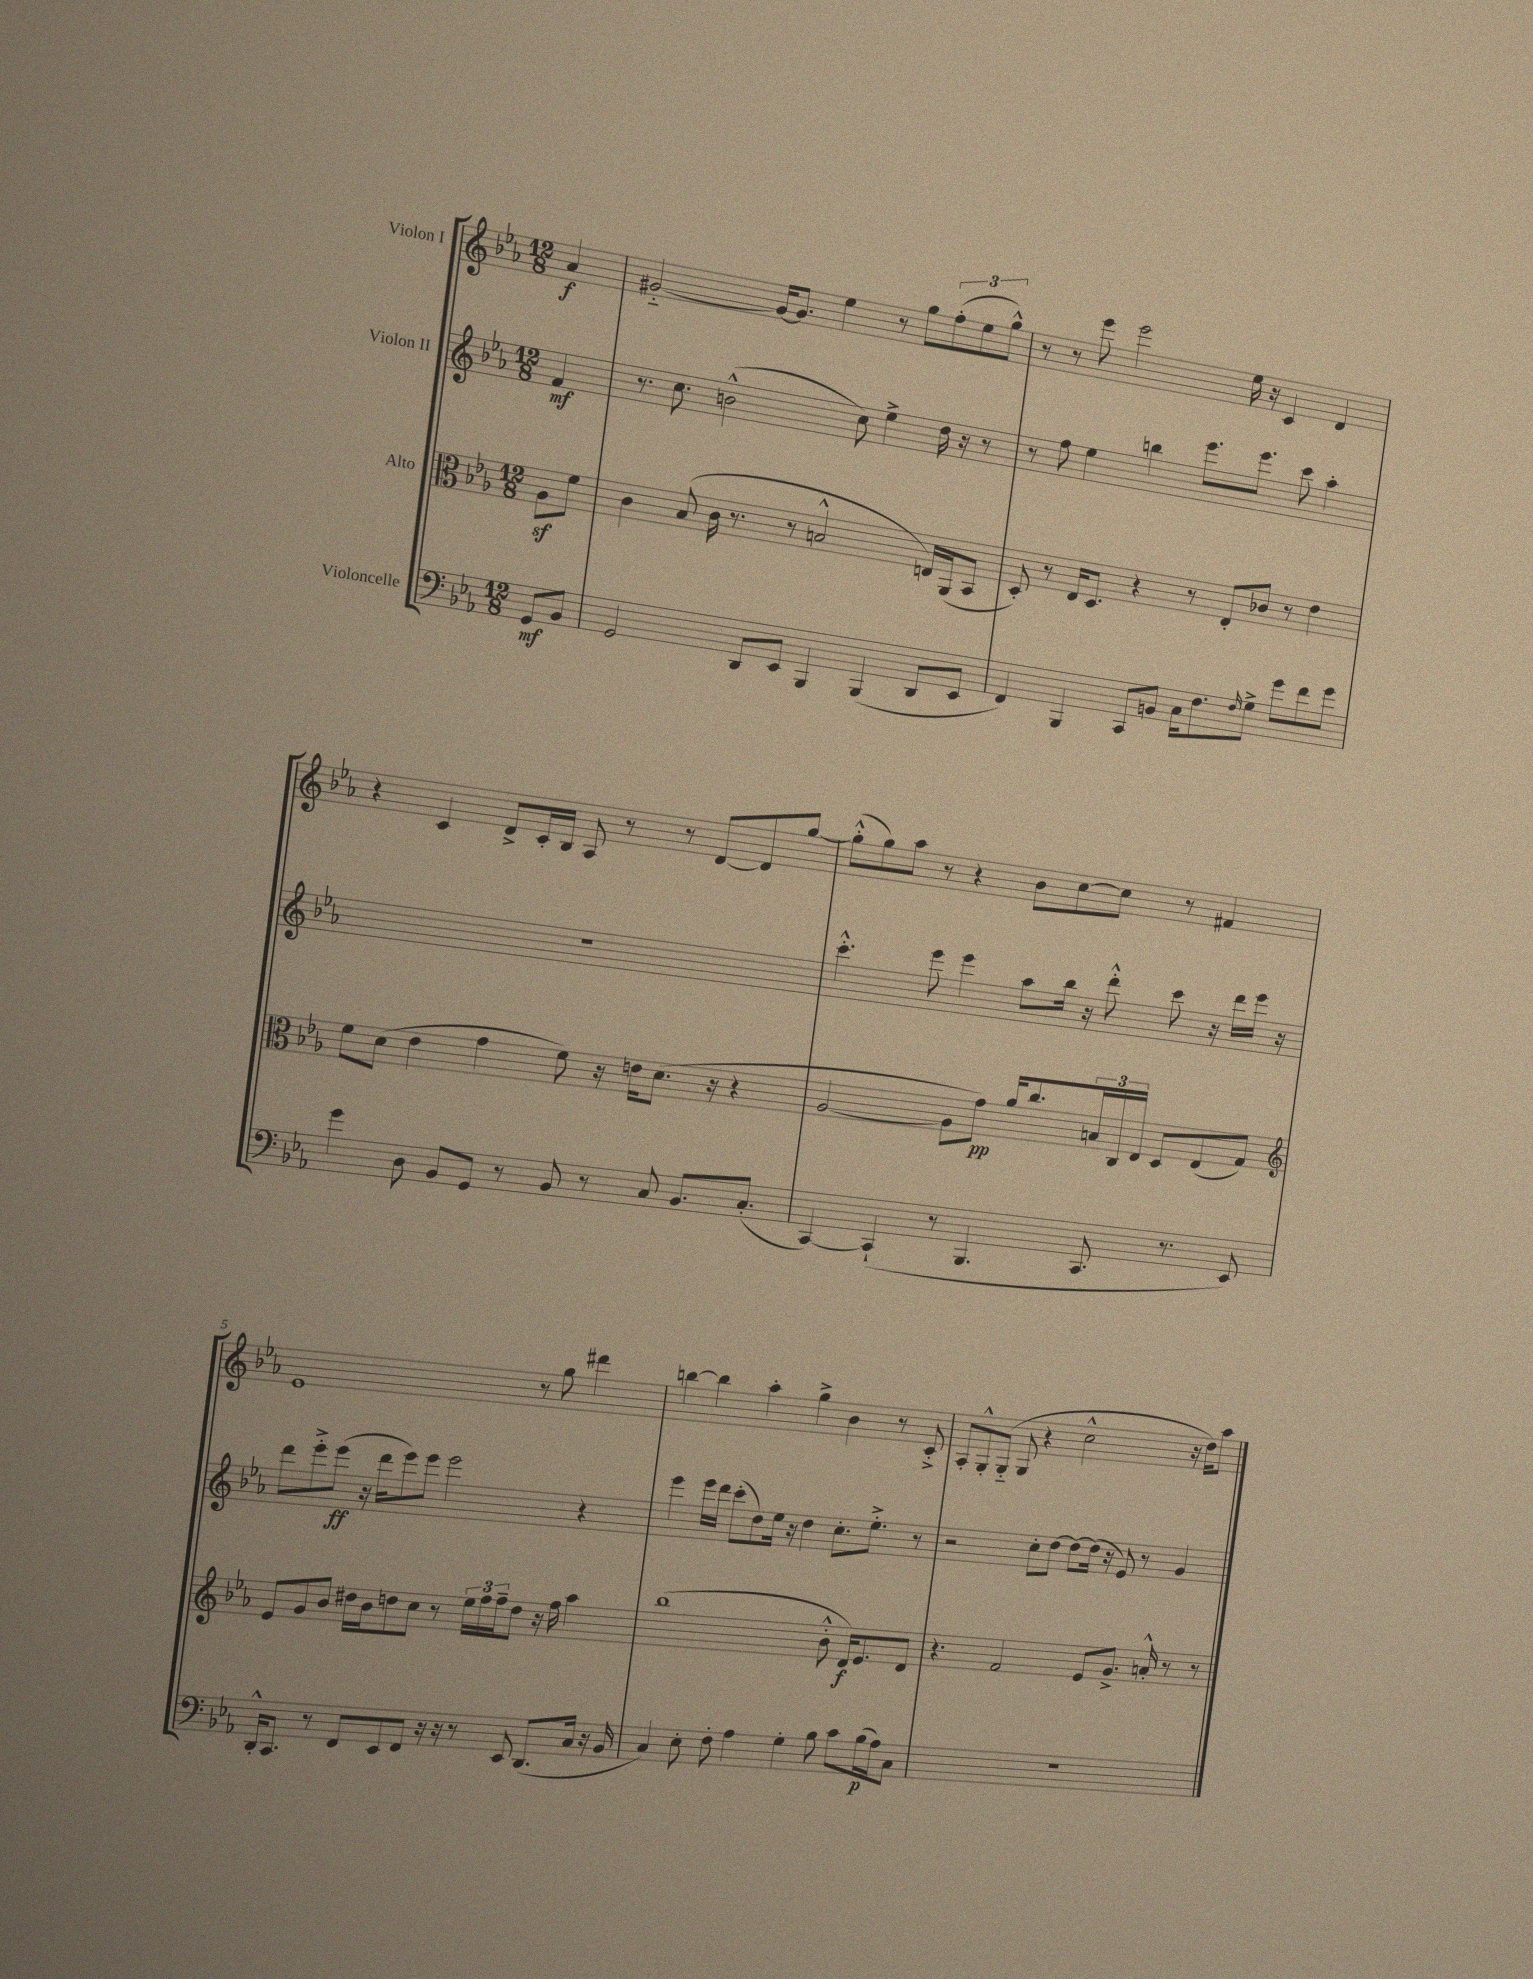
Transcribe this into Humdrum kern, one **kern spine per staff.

**kern	**dynam	**kern	**dynam	**kern	**dynam	**kern	**dynam
*part4	*part4	*part3	*part3	*part2	*part2	*part1	*part1
*staff4	*staff4	*staff3	*staff3	*staff2	*staff2	*staff1	*staff1
*I"Violoncelle	*	*I"Alto	*	*I"Violon II	*	*I"Violon I	*
*clefF4	*	*clefC3	*	*clefG2	*	*clefG2	*
*k[b-e-a-]	*	*k[b-e-a-]	*	*k[b-e-a-]	*	*k[b-e-a-]	*
*M12/8	*	*M12/8	*	*M12/8	*	*M12/8	*
=	=	=	=	=	=	=	=
8GG/L	mf	8A-z\L	.	4f/	mf	4a-/	f
8BB-/J	.	8f\J	.	.	.	.	.
=1	=1	=1	=1	=1	=1	=1	=1
2GG/	.	4c\	.	8.r	.	[2g#X/	.
.	.	.	.	8.cc\	.	.	.
.	.	(8B-/	.	.	.	.	.
.	.	16c\	.	(2bn^^\	.	.	.
.	.	8.r	.	.	.	.	.
8DD/L	.	.	.	.	.	16g#/KL_	.
.	.	.	.	.	.	8.g#/J]	.
8EE-/J	.	8r	.	.	.	.	.
4BBB-/	.	2Bn^^/	.	.	.	4ee-\	.
.	.	.	.	8cc\)	.	.	.
(4BBB-/	.	.	.	4ee-^\	.	8r	.
.	.	.	.	.	.	8gg\L	.
8DD/L	.	16En/LL)	.	16dd\	.	(12ff'\	.
.	.	(16AA-/J	.	16r	.	.	.
.	.	.	.	.	.	12ee-\	.
8EE-/J	.	8BB-/J	.	8r	.	.	.
.	.	.	.	.	.	12gg^^\J)	.
=2	=2	=2	=2	=2	=2	=2	=2
4FF/)	.	8D'/)	.	8r	.	8r	.
.	.	8r	.	8ff\	.	8r	.
4BBB-/	.	16E-/KL	.	4ee-\	.	8eee-\	.
.	.	8.D/J	.	.	.	.	.
.	.	.	.	.	.	2eee-\	.
8CC/L	.	4r	.	4bbn\	.	.	.
8BBn/J	.	.	.	.	.	.	.
16C\KL	.	8r	.	8.eee-\L	.	.	.
8.F\	.	.	.	.	.	.	.
.	.	8E-'/L	.	.	.	16ee-\	.
.	.	.	.	8.eee-\J	.	16r	.
16qqF/	.	.	.	.	.	.	.
8G^\J	.	8c-X/J	.	.	.	4c/	.
8g\L	.	8r	.	8ccc\	.	.	.
8f\	.	4e-\	.	4aa-'\	.	4d/	.
8g\J	.	.	.	.	.	.	.
!!LO:LB:g=z
=3	=3	=3	=3	=3	=3	=3	=3
4g\	.	8f\L	.	1.r	.	4r	.
.	.	(8d\J	.	.	.	.	.
8D\	.	4e-\	.	.	.	4c/	.
8BB-/L	.	.	.	.	.	.	.
8GG/J	.	4g\	.	.	.	8d^/L	.
8r	.	.	.	.	.	16c'/L	.
.	.	.	.	.	.	16B-/JJ	.
8BB-/	.	8f\)	.	.	.	8A-/	.
8r	.	16r	.	.	.	8r	.
.	.	16en\KL	.	.	.	.	.
8C/	.	(8.d\J	.	.	.	8r	.
8.BB-/L	.	.	.	.	.	[8d/L	.
.	.	16r	.	.	.	.	.
.	.	4r	.	.	.	8d/]	.
(8.C'/J	.	.	.	.	.	.	.
.	.	.	.	.	.	[8gg/J	.
=4	=4	=4	=4	=4	=4	=4	=4
[4CC/)	.	[2A-/	.	4.ccc'^^\	.	(8gg'^^\L]	.
.	.	.	.	.	.	8gg\)	.
(4CC`/]	.	.	.	.	.	8aa-\J	.
.	.	.	.	8eee-\	.	8r	.
8r	.	8A-\L]	.	4eee-\	.	4r	.
4.BBB-/	.	8g\J)	pp	.	.	.	.
.	.	16a-/KL	.	8aa-\L	.	8b-\L	.
.	.	8.cc/	.	.	.	.	.
.	.	.	.	16bb-\Jk	.	[8cc\	.
.	.	.	.	16r	.	.	.
8.CC/	.	24Bn/L	.	8ddd'^^\	.	8cc\J]	.
.	.	24C/	.	.	.	.	.
.	.	24E-/JJ	.	.	.	.	.
.	.	8D/L	.	8ccc\	.	8r	.
8.r	.	.	.	.	.	.	.
.	.	(8E-/	.	16r	.	4f#X/	.
.	.	.	.	16ddd\LL	.	.	.
8EE-/)	.	8G/J)	.	16eee-\JJ	.	.	.
.	.	.	.	16r	.	.	.
!!LO:LB:g=z
=5	=5	=5	=5	=5	=5	=5	=5
*	*	*clefG2	*	*	*	*	*
16DD'^^/KL	.	8e-/L	.	8ddd\L	.	1e-	.
8.CC/J	.	.	.	.	.	.	.
.	.	8g/	.	8eee-'^\	.	.	.
8r	.	8b-/J	.	(8eee-\J	ff	.	.
8FF/L	.	16dd#X\LL	.	16r	.	.	.
.	.	16b-\J	.	16ddd\KL	.	.	.
8EE-/	.	8ddn\	.	8eee-\)	.	.	.
8FF/J	.	8cc\J	.	8eee-\J	.	.	.
16r	.	8r	.	2eee-\	.	.	.
16r	.	.	.	.	.	.	.
8r	.	24ee-\LL	.	.	.	.	.
.	.	24ff\	.	.	.	.	.
.	.	24ff~\J	.	.	.	.	.
8EE-/	.	8dd\J	.	.	.	8r	.
(8.DD/L	.	16r	.	.	.	8gg\	.
.	.	16ff\	.	.	.	.	.
.	.	4aa-\	.	4r	.	4ddd#X\	.
16C/Jk	.	.	.	.	.	.	.
16r	.	.	.	.	.	.	.
16BB-/	.	.	.	.	.	.	.
=6	=6	=6	=6	=6	=6	=6	=6
4C/)	.	(1bb-	.	4eee-\	.	[4bbn\	.
8E-'\	.	.	.	16eee-\LL	.	4bb\]	.
.	.	.	.	16ddd\JJ	.	.	.
8F'\	.	.	.	(8ccc'\L	.	.	.
4A-\	.	.	.	8dd\)	.	4aa-'\	.
.	.	.	.	16ee-\Jk	.	.	.
.	.	.	.	16r	.	.	.
4G'\	.	.	.	4dd\	.	4gg^\	.
8B-\	.	8b-'^^\	.	8.cc'\L	.	4b-\	.
8c\L	.	16d/KL)	f	.	.	.	.
.	.	8.e-/	.	8.ee-'^\J	.	.	.
(16B-\L	p	.	.	.	.	8r	.
16A-\J)	.	.	.	.	.	.	.
8C\J	.	8d/J	.	8r	.	8c'^/	.
=7	=7	=7	=7	=7	=7	=7	=7
1.r	.	4.r	.	2r	.	8A-'/L	.
.	.	.	.	.	.	8G'^^/	.
.	.	.	.	.	.	(8G/J	.
.	.	2f/	.	.	.	8G/	.
.	.	.	.	8cc'\L	.	4r	.
.	.	.	.	[8dd\J	.	.	.
.	.	.	.	8dd\L_	.	2cc^^\	.
.	.	8e-/L	.	(16dd\Jk]	.	.	.
.	.	.	.	16r	.	.	.
.	.	8.g^/J	.	8e-/)	.	.	.
.	.	.	.	8r	.	.	.
.	.	16an'^^/	.	.	.	.	.
.	.	8r	.	4g/	.	16r	.
.	.	.	.	.	.	16dd\KL)	.
.	.	8r	.	.	.	8aa-\J	.
==	==	==	==	==	==	==	==
*-	*-	*-	*-	*-	*-	*-	*-
